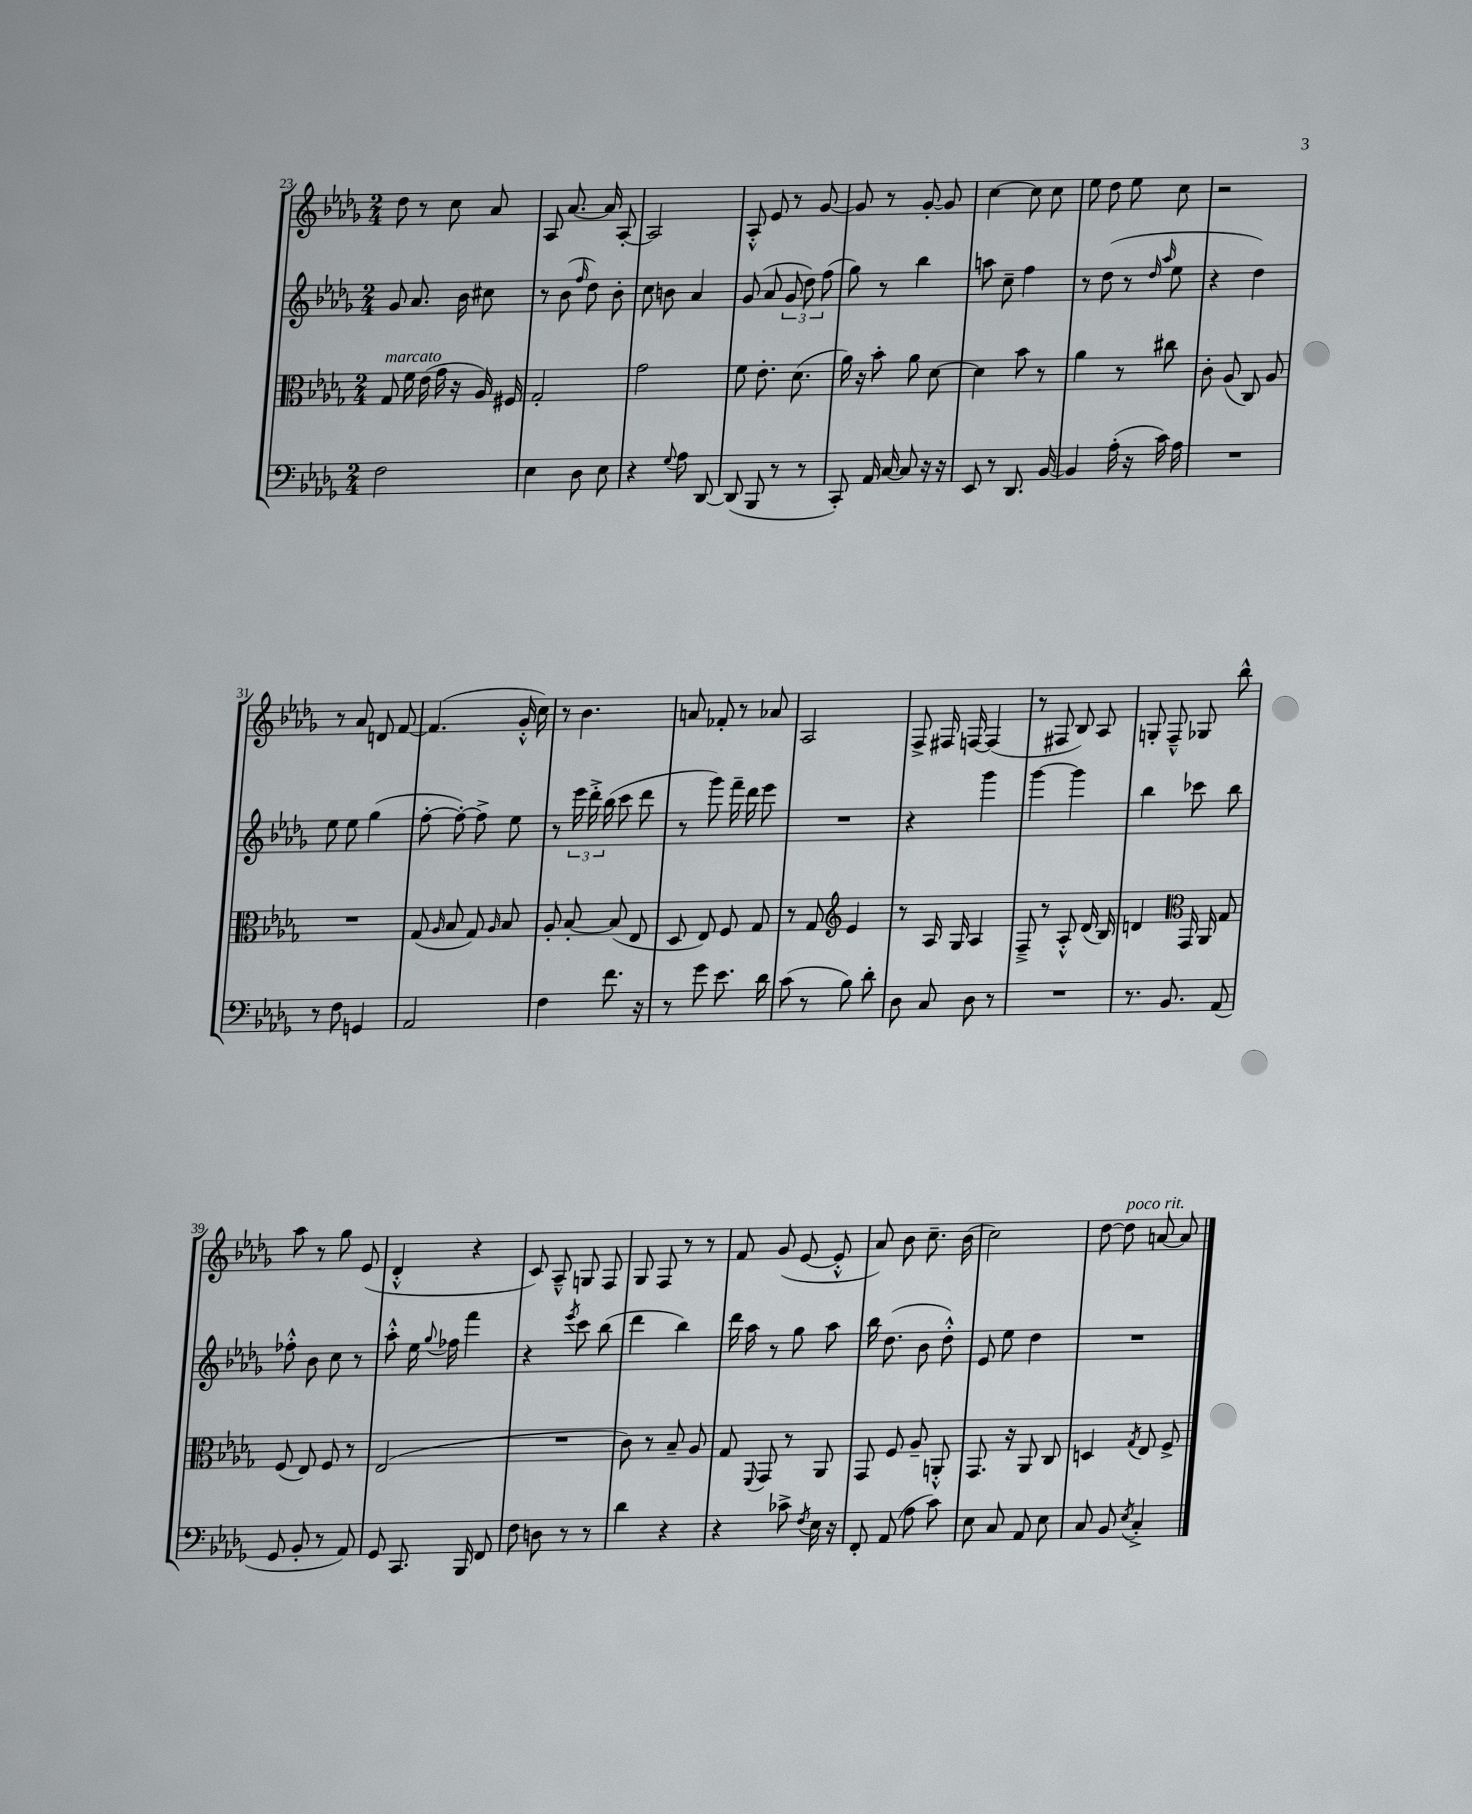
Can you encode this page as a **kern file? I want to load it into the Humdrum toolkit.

**kern	**kern	**kern	**kern
*staff4	*staff3	*staff2	*staff1
*clefF4	*clefC3	*clefG2	*clefG2
*k[b-e-a-d-g-]	*k[b-e-a-d-g-]	*k[b-e-a-d-g-]	*k[b-e-a-d-g-]
*M2/4	*M2/4	*M2/4	*M2/4
2F	8G-	8g-	8dd-
.	16f	8.a-	8r
.	(16e-	.	.
.	16g-	.	8cc
.	16r	16b-	.
.	16A-)	8cc#	8a-
.	16F#	.	.
=	=	=	=
4E-	2G-'	8r	8A-
.	.	(8b-	[8.a-
.	.	16qqff	.
8D-	.	8dd-)	.
.	.	.	16a-]
8E-	.	8b-'	[8A-'
=	=	=	=
4r	2g-	8cc	2A-]
.	.	8b	.
8qqG-	.	.	.
8A-	.	4a-	.
[8DD-	.	.	.
=	=	=	=
(8DD-]	8f	(8g-	8A-'^^
8BBB-	8.e-'	8a-	8e-
8r	.	12g-	8r
.	(8.d-	.	.
.	.	12dd-)	.
8r	.	.	[8g-
.	.	(12ff	.
=	=	=	=
8CC')	16a-)	8gg-)	8g-]
.	16r	.	.
16AA-	8b-'	8r	8r
[16C	.	.	.
8C]	8a-	4bb-	[8g-'
16r	[8d-	.	8g-]
16r	.	.	.
=	=	=	=
8EE-	4d-]	8aa	[4cc
8r	.	8cc~	.
8.DD-	8b-	4ff	8cc]
.	8r	.	8cc
[16BB-	.	.	.
=	=	=	=
4BB-]	4a-	8r	8ee-
.	.	(8dd-	8dd-
(16A-'	8r	8r	8ee-
16r	.	.	.
.	.	16qqdd-	.
.	.	16qqaa-	.
16c)	8cc#	8ee-	8cc
16A-	.	.	.
=	=	=	=
2r	8c'	4r	2r
.	(8A-	.	.
.	8C)	4dd-)	.
.	8A-	.	.
=	=	=	=
8r	2r	8ee-	8r
8F	.	8ee-	8a-
4GG	.	(4gg-	8d
.	.	.	[8f
=	=	=	=
2AA-	(8G-	[8ff'	(4.f]
.	16qqA-	.	.
.	8B-	8ff'_)	.
.	8G-)	8ff^]	.
.	16qqA-	.	.
.	8B-	8ee-	16g-'^^
.	.	.	16cc)
=	=	=	=
4F	8A-'	8r	8r
.	[8B-'	24eee-	4.b-
.	.	24ddd-'^	.
.	.	(24bb-	.
8.f	(8B-]	8ccc	.
.	8E-	8ddd-	.
16r	.	.	.
=	=	=	=
8r	8D-	8r	8a
8g-	8E-)	8ggg-)	8f-'
8.e-	8F	16fff~	8r
.	.	16ddd-	.
.	8G-	8eee-	8a-
16d-	.	.	.
=	=	=	=
(8c	8r	2r	2A-
8r	8G-	.	.
*	*clefG2	*	*
8B-)	4e-	.	.
8d-'	.	.	.
=	=	=	=
8D-	8r	4r	8F^
8C	16A-	.	16F#
.	16G-	.	[16F
8D-	4A-	4ggg-	(4F]
8r	.	.	.
=	=	=	=
2r	8F~^	[4ggg-	8r
.	8r	.	8F#
.	8A-'^^	4ggg-]	8B-)
.	(16d-	.	8A-
.	16B-)	.	.
=	=	=	=
8.r	4d	4bb-	8G'
.	.	.	8F~^^
8.BB-	.	.	.
*	*clefC3	*	*
.	16GG-	8ccc-	8G-
.	16AA-	.	.
(8AA-	8G-	8bb-	8bb-^^
=	=	=	=
8GG-	(8F	8ff-'^^	8aa-
8BB-'	8E-)	8b-	8r
8r	8F	8cc	8gg-
8AA-)	8r	8r	(8e-
=	=	=	=
8GG-	(2E-	8aa-'^^	4d-'^^
8.CC	.	16ee-	.
.	.	8qqgg-	.
.	.	16ff-	.
.	.	4fff	4r
16BBB-	.	.	.
8FF	.	.	.
=	=	=	=
8F	2r	4r	8c)
8D	.	.	8A-~^^
.	.	8qeee-	.
8r	.	8ccc	8G
8r	.	(8bb-	8F
=	=	=	=
4d-	8c)	4ddd-	8G-
.	8r	.	8F
4r	8B-~	4bb-)	8r
.	8A-	.	8r
=	=	=	=
4r	8G-	16ddd-	8f
.	.	16aa-	.
.	8qqFF	.	.
.	8GG-	8r	(8g-
8c-^	8r	8gg-	[8e-
8qF	.	.	.
16E-	8AA-	8aa-	8e-'^^]
16r	.	.	.
=	=	=	=
8FF'	8GG-	16bb-	8a-)
.	.	(8.dd-	.
(8AA-	8F	.	8b-
8A-	8A-~	8b-	8.cc~
8c)	8AA'^^	8dd-'^^)	.
.	.	.	(16b-
=	=	=	=
8E-	8.GG-	8e-	2cc)
8C	.	8ee-	.
.	16r	.	.
8AA-	8AA-	4dd-	.
8E-	8C	.	.
=	=	=	=
8C	4D	2r	[8dd-
8BB-	.	.	8dd-]
8qE-	8qG-	.	.
4C'^	8E-	.	[8a
.	8F^	.	8a]
==	==	==	==
*-	*-	*-	*-
